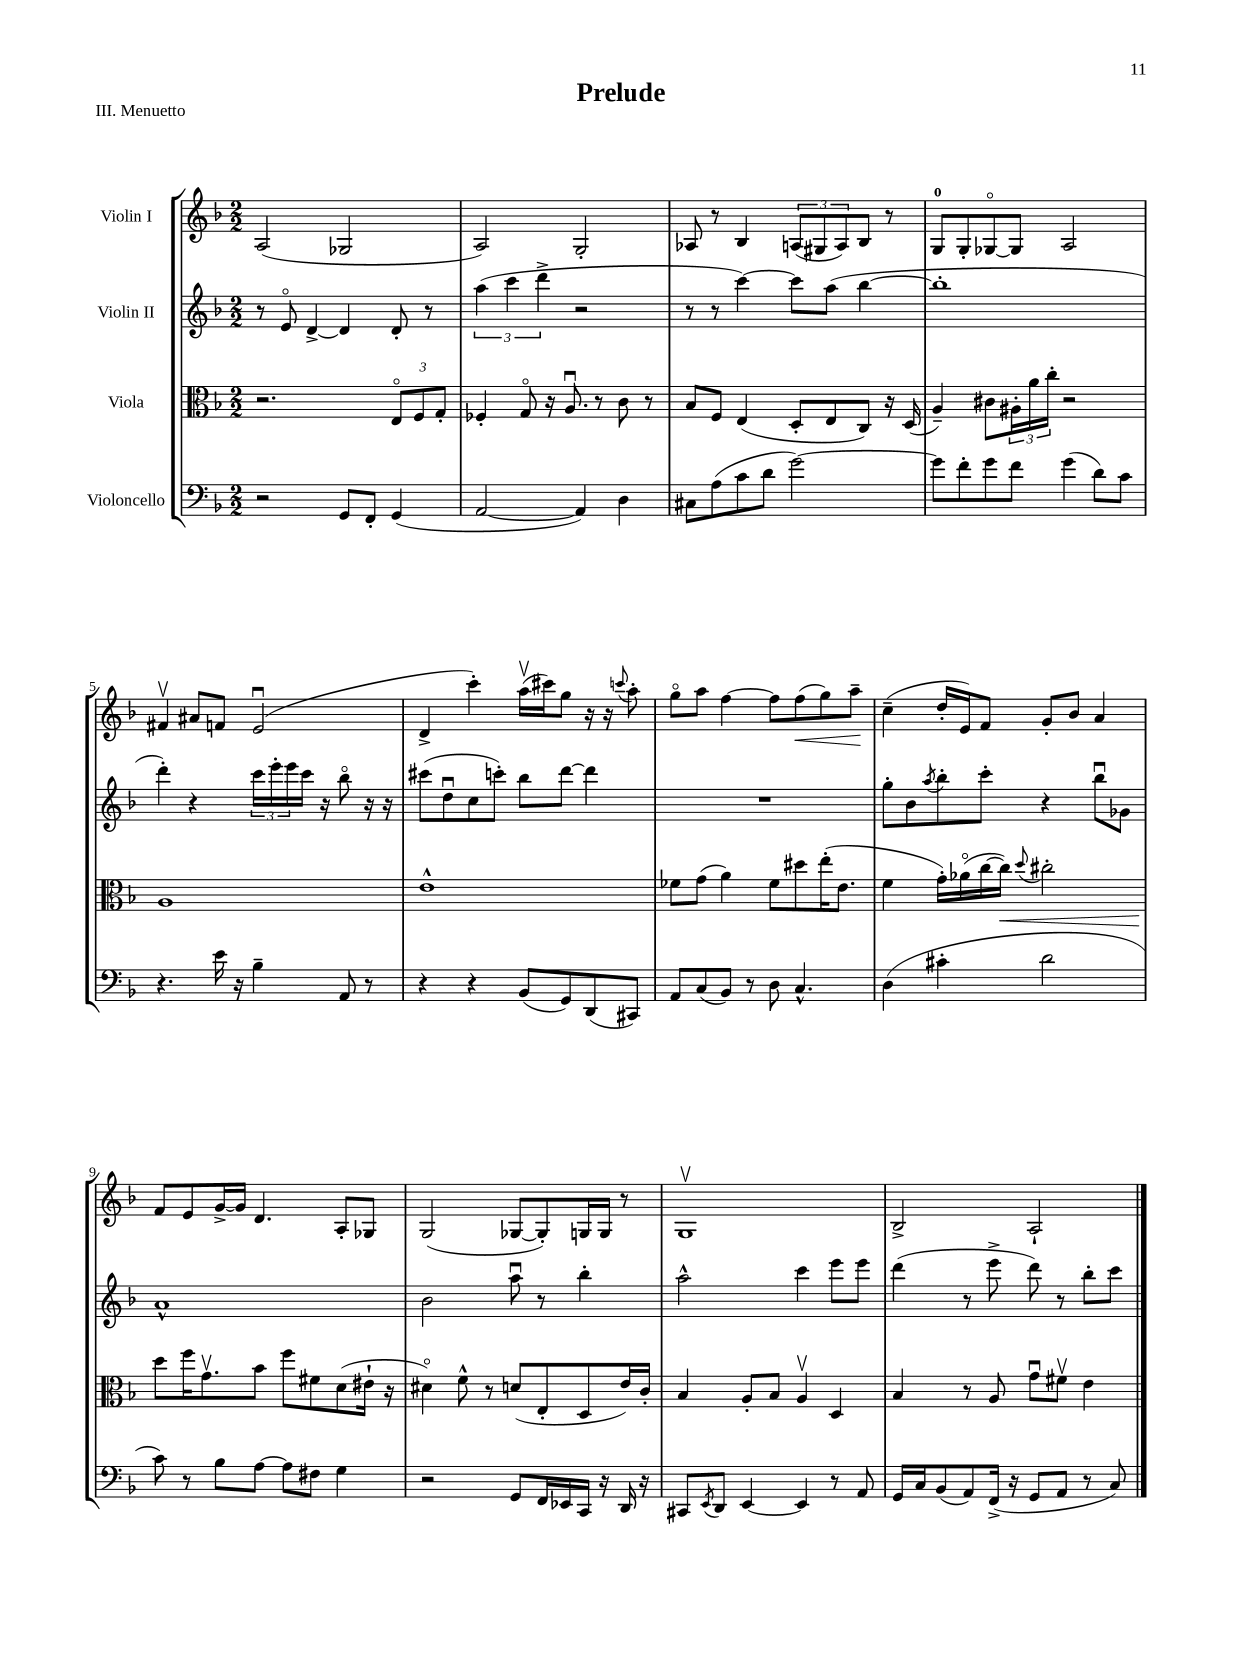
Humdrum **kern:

**kern	**kern	**kern	**kern
*staff4	*staff3	*staff2	*staff1
*clefF4	*clefC3	*clefG2	*clefG2
*k[b-]	*k[b-]	*k[b-]	*k[b-]
*M2/2	*M2/2	*M2/2	*M2/2
2r	2.r	8r	(2A
.	.	8eo	.
.	.	[4d^	.
8GG	.	4d]	2G-
8FF'	.	.	.
(4GG	12Eo	8d'	.
.	12F	.	.
.	.	8r	.
.	12G'	.	.
=	=	=	=
[2AA	4F-'	(6aa	2A)
.	.	6ccc	.
.	8Go	.	.
.	.	6ddd^	.
.	16r	.	.
.	8.Au	.	.
4AA])	.	2r	2G'
.	8r	.	.
4D	8c	.	.
.	8r	.	.
=	=	=	=
8C#	8B-	8r	8A-
(8A	8F	8r	8r
8c	(4E	[4ccc)	4B-
8d	.	.	.
[2g)	8D'	8ccc]	(12A
.	.	.	12G#
.	8E	(8aa	.
.	.	.	12A)
.	8C)	[4bb-	8B-
.	16r	.	8r
.	(16D	.	.
=	=	=	=
8g]	4A~)	1bb-']	8G
8f'	.	.	8G'
8g	8c#	.	[8G-o
8f	24A#'	.	8G-]
.	24a	.	.
.	24cc'	.	.
(4g	2r	.	2A
8d)	.	.	.
8c	.	.	.
=	=	=	=
4.r	1A	4ddd')	4f#v
.	.	4r	8a#
16e	.	.	8f
16r	.	.	.
4B-~	.	24ccc	(2eu
.	.	24eee'	.
.	.	24eee	.
.	.	16ccc	.
.	.	16r	.
8AA	.	8bb-o	.
8r	.	16r	.
.	.	16r	.
=	=	=	=
4r	1e^^	(8ccc#	4d^
.	.	8ddu	.
4r	.	8cc	4ccc')
.	.	8ccc')	.
(8BB-	.	8bb-	(16aav
.	.	.	16ccc#)
8GG)	.	[8ddd	8gg
(8DD	.	4ddd]	16r
.	.	.	16r
.	.	.	8qqccc
8CC#)	.	.	8aa'
=	=	=	=
8AA	8f-	1r	8ggo
(8C	(8g	.	8aa
8BB-)	4a)	.	[4ff
8r	.	.	.
8D	8f-	.	8ff]
4.C^^	8dd#	.	(8ff
.	(16ee'	.	8gg)
.	8.e	.	.
.	.	.	8aa~
=	=	=	=
(4D	4f	8gg'	(4cc~
.	.	8b-	.
.	.	8qaa	.
4c#'	16g')	8bb-'	16dd'
.	(16a-o	.	16e)
.	[16cc	8ccc'	8f
.	16cc])	.	.
.	8qqdd	.	.
2d	2cc#'	4r	8g'
.	.	.	8b-
.	.	8bb-u	4a
.	.	8g-	.
=	=	=	=
8c)	8dd	1a^^	8f
8r	16ff	.	8e
.	8.gv	.	.
8B-	.	.	[16g^
.	.	.	16g]
[8A	8b-	.	4.d
8A]	8ff	.	.
8F#	8f#	.	.
4G	(8d	.	8A'
.	16e#`	.	8G-
.	16r	.	.
=	=	=	=
2r	4d#o)	2b-	(2G
.	8f^^	.	.
.	8r	.	.
8GG	(8d	8aau	[8G-
16FF	8E'	8r	8G-'])
16EE-	.	.	.
16CC	8D	4bb-'	16G
16r	.	.	16G
16DD	16e)	.	8r
16r	16c'	.	.
=	=	=	=
8CC#	4B-	2aa^^	1Gv
8qEE	.	.	.
8DD	.	.	.
[4EE	8A'	.	.
.	8B-	.	.
4EE]	4Av	4ccc	.
8r	4D	8eee	.
8AA	.	8eee	.
=	=	=	=
16GG	4B-	(4ddd	2B-^
16C	.	.	.
(8BB-	.	.	.
8AA)	8r	8r	.
(16FF^	8A	8eee^	.
16r	.	.	.
8GG	8gu	8ddd)	2A`
8AA	8f#v	8r	.
8r	4e	8bb-'	.
8C)	.	8ccc	.
==	==	==	==
*-	*-	*-	*-
